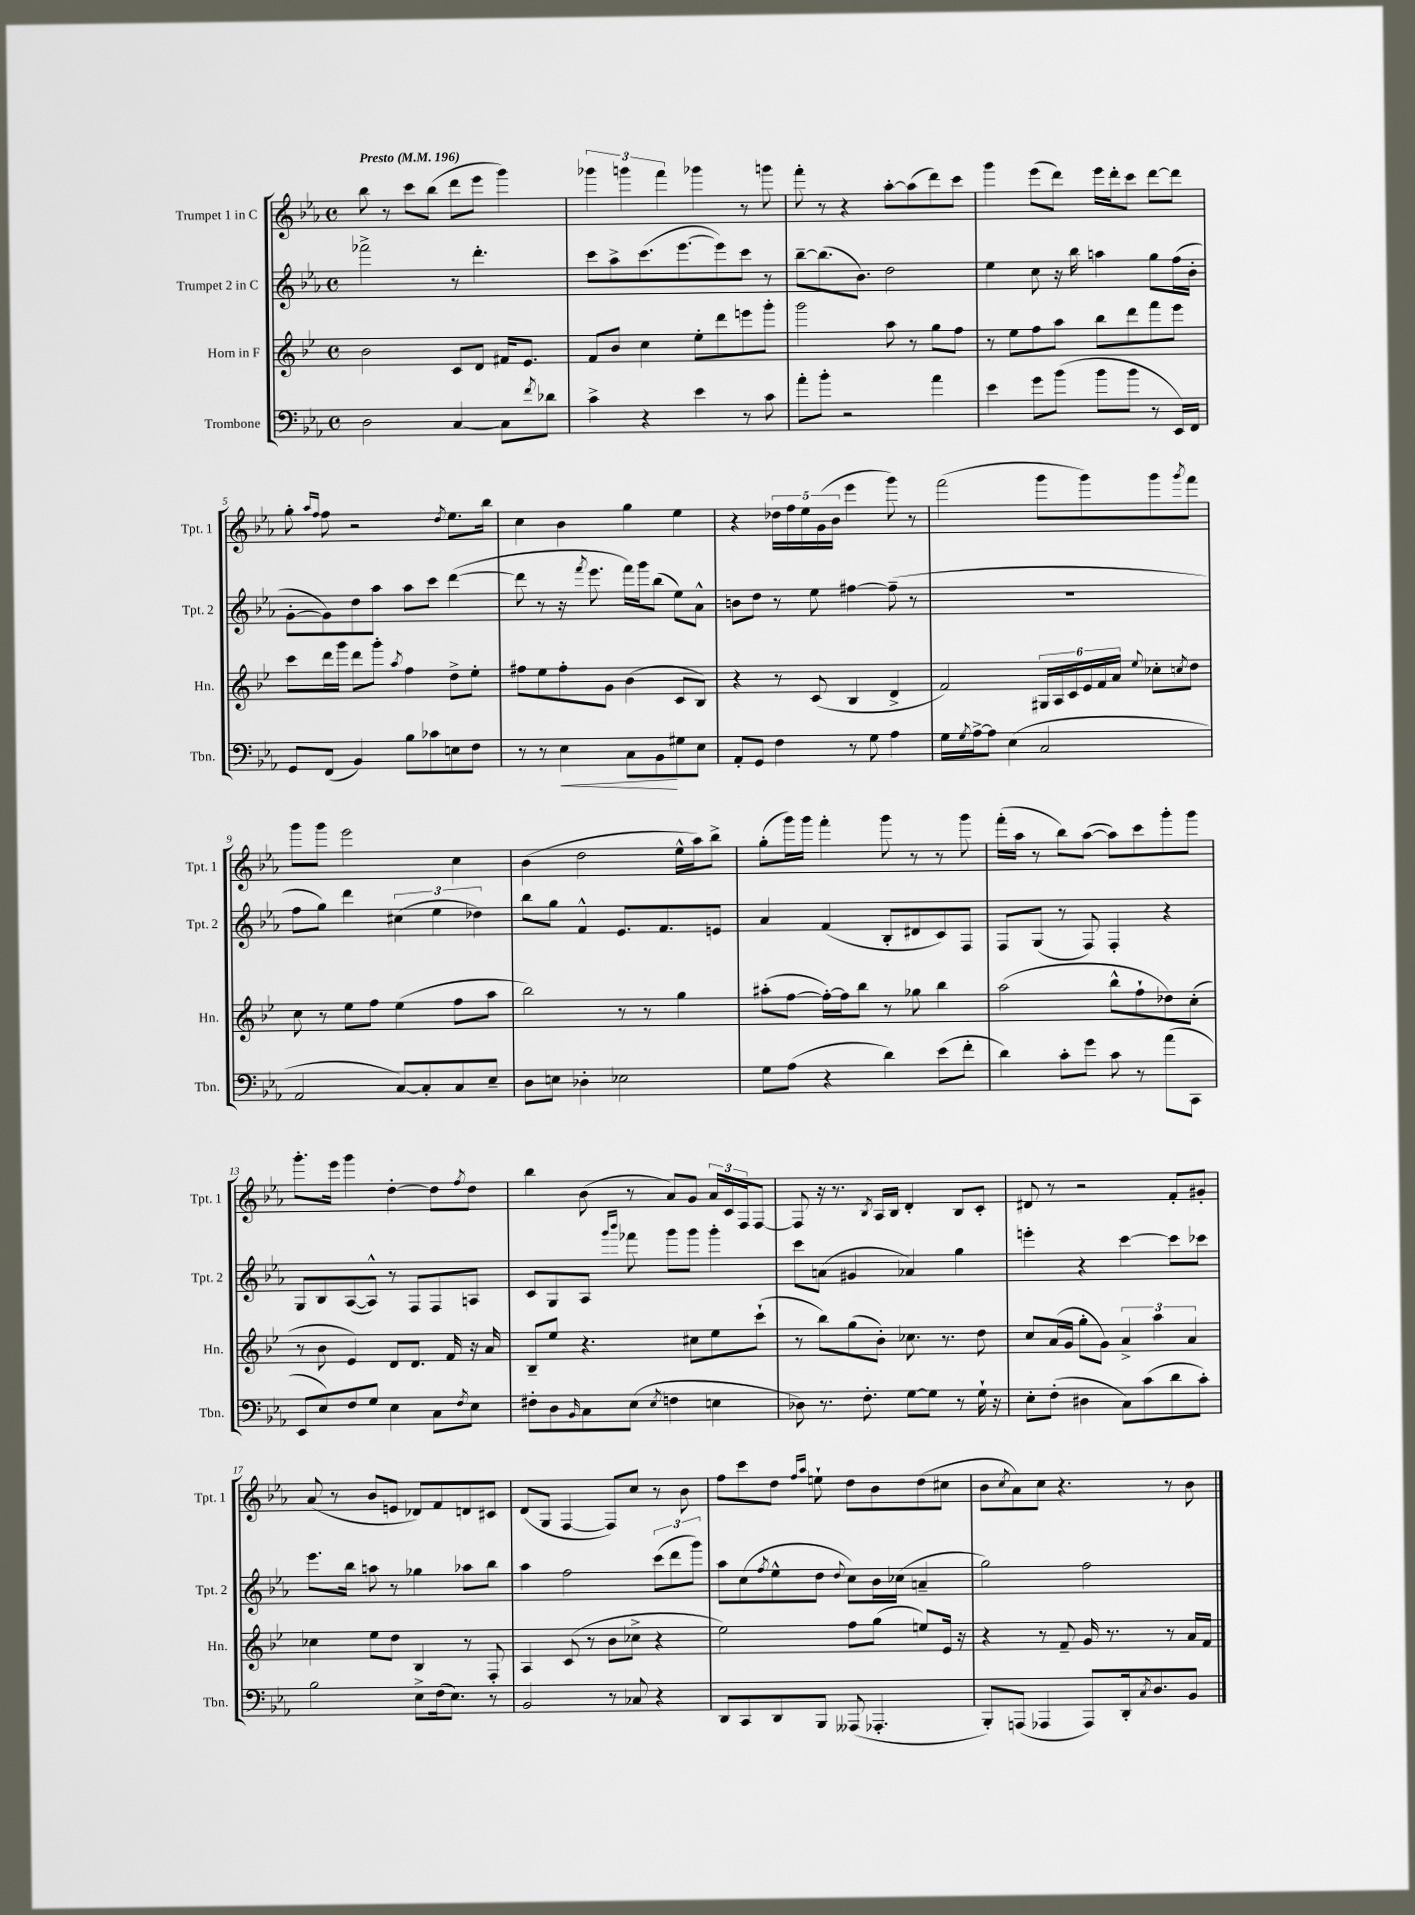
<<
\new StaffGroup <<
\new Staff = "s0" \with { instrumentName = "Trumpet 1 in C" shortInstrumentName = "Tpt. 1" } {
    \clef treble \key ees \major \defaultTimeSignature \time 4/4 \tempo "Presto" 4 = 196
    bes''8 r8 c'''8 bes''8( d'''8 ees'''8 g'''4) |
    \tuplet 3/2 { ges'''4 g'''4 f'''4 } ges'''4 r8 g'''8 |
    f'''8-. r8 r4 aes''8~-. aes''8( d'''8) c'''8 |
    g'''4 ees'''8( d'''8) ees'''16 d'''16-. c'''8 d'''8~ d'''8 |
    g''8-. \grace { aes''16 f''16 } f''8 r2 \acciaccatura { d''8 } ees''8. bes''16 |
    c''4 bes'4 g''4 ees''4 |
    r4 \tuplet 5/4 { des''16 f''16 ees''16 g'16( bes'16 } ees'''4 g'''8) r8 |
    f'''2( g'''8 g'''8) g'''8 \acciaccatura { g'''8 } f'''8 |
    g'''8 g'''8 ees'''2 c''4 |
    bes'4( d''2 ees''16-^ aes''16) bes''8-> |
    g''8-.( g'''16) g'''16 f'''4-. g'''8 r8 r8 g'''8 |
    f'''16-.( aes''16 r8 bes''8) aes''8~( aes''8) c'''8 g'''8-. g'''8 |
    g'''8.-. ees'''16 g'''4 d''4~-. d''8 \acciaccatura { f''8 } d''8 |
    bes''4 bes'8( r8 aes'8) g'8 \tuplet 3/2 { aes'16 c'16 f16 } f8~ |
    f8 r16 r8. \acciaccatura { bes8 } aes16 bes16 d'4-. bes8 c'8-. |
    dis'8 r8 r2 f'8-. gis'8-. |
    aes'8( r8 bes'8 e'8 des'8) f'8 d'8 cis'8 |
    d'8( g8 f4~ f8) c''8 r8 bes'8 |
    f''8 c'''8 d''8 \grace { f''16 aes''16 } e''8-! d''8 bes'8 d''8( cis''8 |
    bes'8 \acciaccatura { c''8 } aes'8) c''8 r4. r8 bes'8 \bar "|." |
}
\new Staff = "s1" \with { instrumentName = "Trumpet 2 in C" shortInstrumentName = "Tpt. 2" } {
    \clef treble \key ees \major \defaultTimeSignature \time 4/4
    fes'''2-> r8 d'''4.-. |
    c'''8 aes''8-> c'''8.( ees'''8.~ ees'''8) c'''8 r8 |
    bes''8~-- bes''8.( bes'8.) d''2 |
    ees''4 c''8 r16 bes''16 a''4 g''8 f''16( bes'16-. |
    g'8~-. g'8) d''8 aes''8 aes''8 c'''8 d'''4~( |
    d'''8 r8 r16 \acciaccatura { f'''8 } ees'''8. f'''16) g'''16 bes''8( ees''8) aes'8-^ |
    b'8 d''8 r8 ees''8 fis''4~ fis''8--( r8 |
    R1 |
    f''8 g''8) d'''4 \tuplet 3/2 { cis''4( ees''4 des''4) } |
    bes''8 g''8 f'4-^ ees'8. f'8. e'8 |
    aes'4 f'4( bes8-. dis'8 c'8) f8 |
    f8 g8( r8 f8) f4-. r4 |
    g8 bes8 aes8~( aes8-^) r8 f8 f8 a8 |
    c'8 g8 aes8 \grace { g'''16 bes'''16 } fes'''8 g'''8 g'''8 g'''4-. |
    c'''8 a'8( gis'4 aes'4) g''4 |
    e'''4-. r4 c'''4~ c'''8 ces'''8 |
    ees'''8. bes''16 a''8 r8 ges''4 aes''8 bes''8 |
    aes''4 f''2 \tuplet 3/2 { c'''8( d'''8 g'''8) } |
    aes''8 c''8( \acciaccatura { f''8 } ees''8-^ d''8 \appoggiatura { d''8 } c''8) bes'16 ces''16( a'4-- |
    g''2) f''2 \bar "|." |
}
\new Staff = "s2" \with { instrumentName = "Horn in F" shortInstrumentName = "Hn." } {
    \clef treble \key bes \major \defaultTimeSignature \time 4/4
    bes'2 c'8 d'8 fis'16 ees'8. |
    f'8 bes'8 c''4 ees''8-. d'''8 e'''8 g'''8-. |
    g'''2 a''8 r8 g''8 f''8 |
    r8 ees''8 f''8 a''8 bes''8 d'''8 f'''8 ees'''8 |
    c'''8 d'''16 g'''16 d'''8 g'''8-. \acciaccatura { a''8 } f''4 d''8-> ees''8-. |
    fis''8 ees''8 fis''8-. g'8 bes'4( c'8 bes8) |
    r4 r8 c'8( bes4 d'4-> |
    f'2) \tuplet 6/4 { gis16 a16 c'16 ees'16 f'16 a'16 } \appoggiatura { ees''8 } ces''8-. \acciaccatura { c''8 } d''8 |
    c''8 r8 ees''8 f''8 ees''4( f''8 a''8 |
    bes''2) r8 r8 g''4 |
    ais''8-.( f''8~ f''16~-.) f''16 bes''8 r8 ges''8 bes''4 |
    a''2( bes''8-^ f''8-! des''8) c''8-.( |
    r8 bes'8 ees'4) d'8 d'8. f'16 r16 a'16 |
    bes8-- ees''8 r4. cis''8 ees''8 c'''8-!( |
    r8 bes''8) g''8( bes'8-.) ces''8. r8. d''8 |
    c''8 a'16( g'16 g''8-. g'8) \tuplet 3/2 { a'4-> a''4 a'4 } |
    ces''4 ees''8 d''8 bes4 r8 f8-. |
    a4 c'8( r8 bes'8 ces''8-> r4 |
    ees''2) f''8 g''8( e''8) ees'16 r16 |
    r4 r8 f'8-- g'16 r8. r8 a'16 f'16 \bar "|." |
}
\new Staff = "s3" \with { instrumentName = "Trombone" shortInstrumentName = "Tbn." } {
    \clef bass \key ees \major \defaultTimeSignature \time 4/4
    d2 c4~ c8 \acciaccatura { f'8 } des'8 |
    c'4-> r4 ees'4 r8 c'8 |
    aes'8-. bes'8-. r2 aes'4 |
    ees'4 g'8 bes'8( bes'8 bes'8 r8 ees,16) f,16 |
    g,8 f,8( bes,4) bes8 ces'8 e8 f8 |
    r8 r8 ees4\< c8 bes,8\! gis8 ees8 |
    aes,8-. g,8 f4 r8 g8 aes4 |
    g16 \acciaccatura { g8 } aes16~-> aes8 ees4( c2 |
    aes,2 c8~) c8-. c8 ees8-- |
    d8 e8 des4-. ees2 |
    g8 aes8( r4 d'4) ees'8( f'8-. |
    d'4) c'8-. g'8 c'8 r8 aes'8( c,8 |
    ees,8 ees8) f8 g8 ees4 c8 \acciaccatura { f8 } ees8 |
    fis8-. d8 \grace { bes,16 } c8 ees8( \acciaccatura { ees8 } f4 e4 |
    des8) r8. f8.-. g8~ g8 r8 g16-! r16 |
    ees8-. f8-.( dis4 c8) c'8( d'8 c'8-.) |
    bes2 ees8-> f16( ees8.) r8 |
    bes,2 r8 ces8 r4 |
    d,8 c,8 d,8 bes,,8 aeses,,8( aes,,4.-. |
    bes,,8-.) a,,8( aes,,4 aes,,8) d,16-. \acciaccatura { c8 } d8. bes,8 \bar "|." |
}
>>
>>
